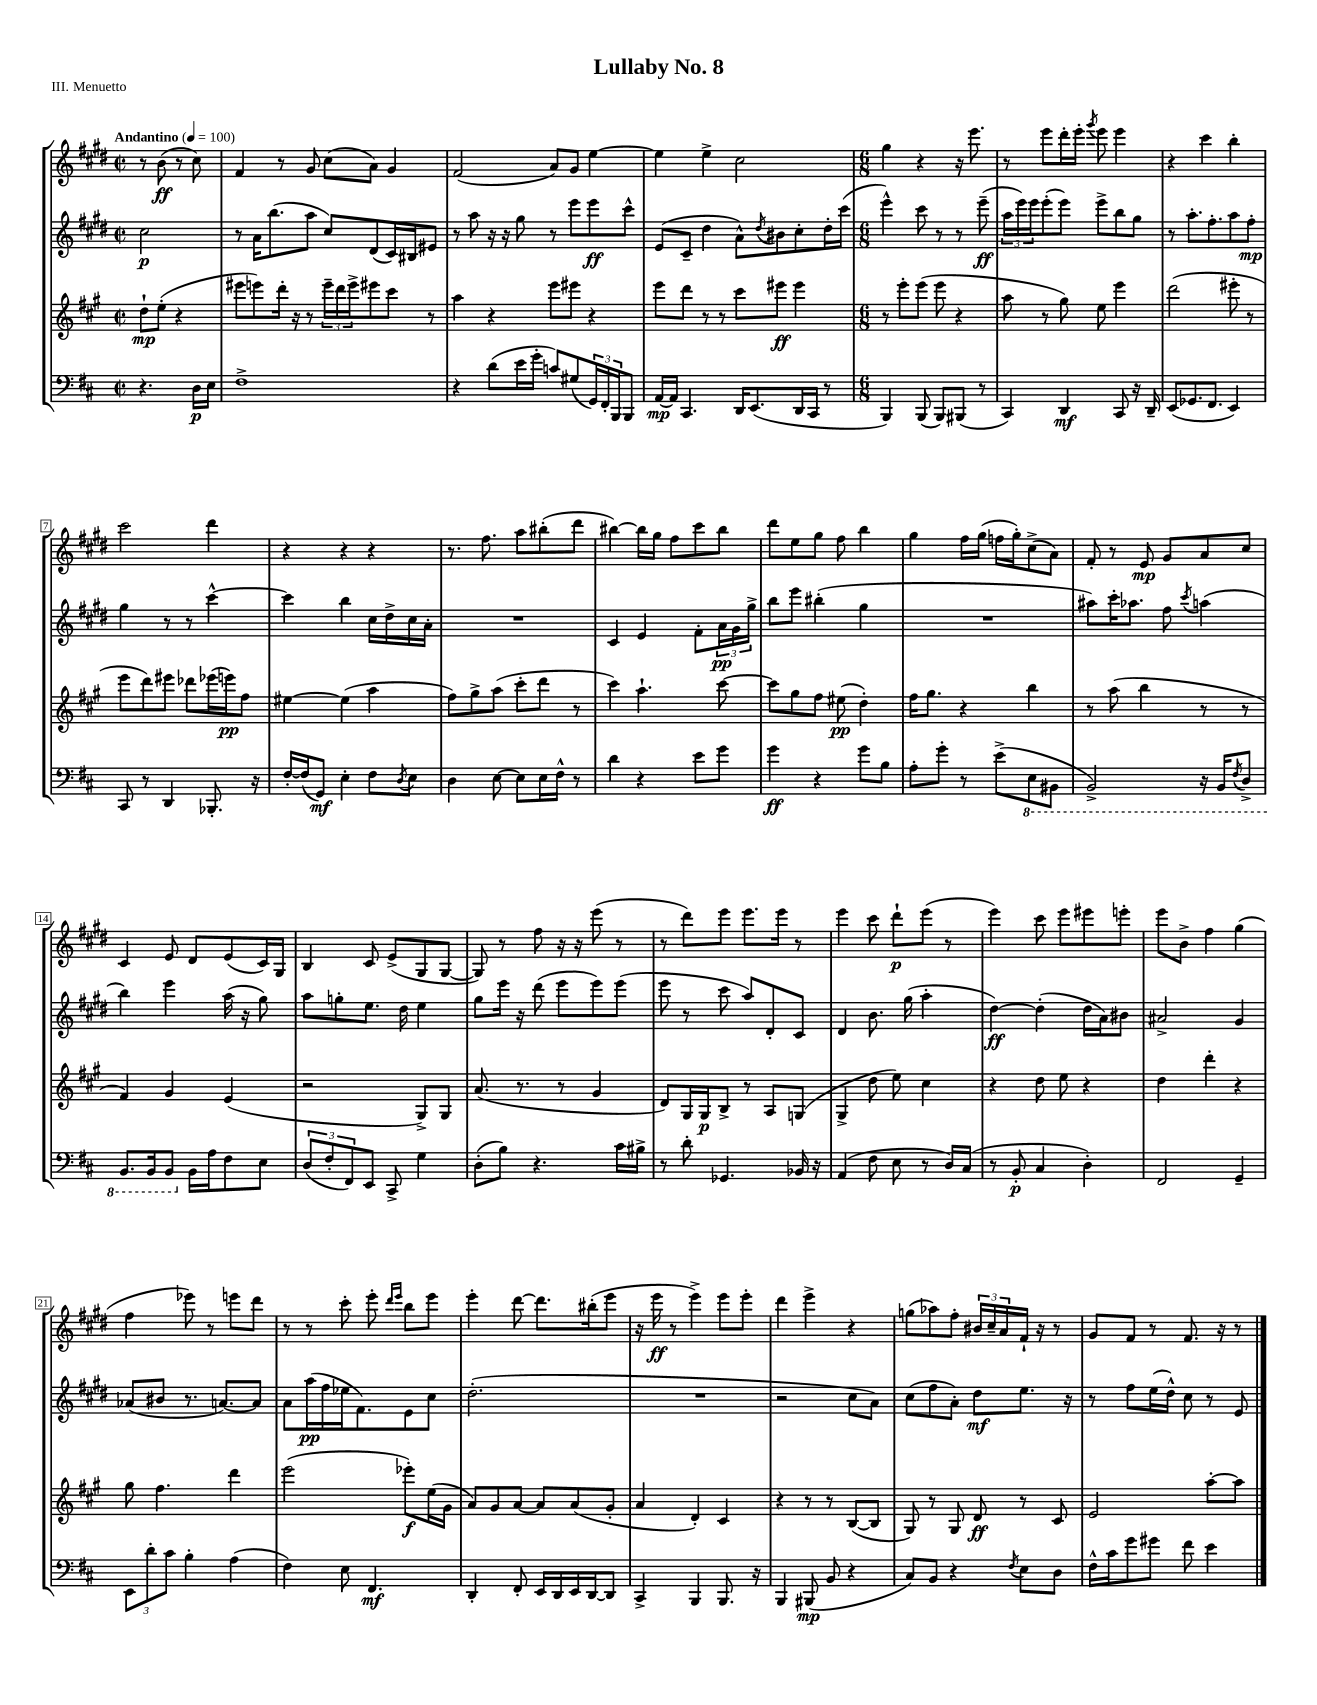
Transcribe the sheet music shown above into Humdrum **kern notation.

**kern	**dynam	**kern	**dynam	**kern	**dynam	**kern	**dynam
*part4	*part4	*part3	*part3	*part2	*part2	*part1	*part1
*staff4	*staff4	*staff3	*staff3	*staff2	*staff2	*staff1	*staff1
*clefF4	*	*clefG2	*	*clefG2	*	*clefG2	*
*k[f#c#]	*	*k[f#c#g#]	*	*k[f#c#g#d#]	*	*k[f#c#g#d#]	*
*M2/2	*	*M2/2	*	*M2/2	*	*M2/2	*
*met(c|)	*	*met(c|)	*	*met(c|)	*	*met(c|)	*
*MM100	*	*MM100	*	*MM100	*	*MM100	*
=	=	=	=	=	=	=	=
!	!	!	!	!	!	!LO:TX:a:B:t=Andantino	!
4.r	.	8dd`\L	mp	2cc#\	p	8r	.
.	.	(8ee'\J	.	.	.	(8b\	ff
.	.	4r	.	.	.	8r	.
16D\LL	p	.	.	.	.	8cc#\)	.
16E\JJ	.	.	.	.	.	.	.
=1	=1	=1	=1	=1	=1	=1	=1
1F#^	.	8eee#X\L	.	8r	.	4f#/	.
.	.	8eeen\)	.	16a\KL	.	.	.
.	.	.	.	(8.bb\	.	.	.
.	.	16ddd'\Jk	.	.	.	8r	.
.	.	16r	.	.	.	.	.
.	.	8r	.	8aa\J	.	8g#/	.
.	.	24eee~\LL	.	8cc#/L)	.	(8cc#\L	.
.	.	24ddd\	.	.	.	.	.
.	.	24eee^\J	.	.	.	.	.
.	.	8eee#X\	.	(8d#/	.	8a\J)	.
.	.	8ccc#\J	.	16c#/L)	.	4g#/	.
.	.	.	.	16B#X/J	.	.	.
.	.	8r	.	8e#X/J	.	.	.
=2	=2	=2	=2	=2	=2	=2	=2
4r	.	4aa\	.	8r	.	(2f#/	.
.	.	.	.	8aa\	.	.	.
(8d\L	.	4r	.	16r	.	.	.
.	.	.	.	16r	.	.	.
16e\L	.	.	.	8gg#\	.	.	.
16g'\JJ	.	.	.	.	.	.	.
8cn/L)	.	8eee\L	.	8r	.	8a/L)	.
(8G#X/	.	8eee#X\J	.	8eee\L	.	8g#/J	.
24GG/L)	.	4r	.	8eee\	ff	[4ee\	.
24FF#'/	.	.	.	.	.	.	.
24BBB/J	.	.	.	.	.	.	.
8BBB/J	.	.	.	8ccc#^^\J	.	.	.
=3	=3	=3	=3	=3	=3	=3	=3
[16AA/LL	mp	8eee\L	.	(8e/L	.	4ee\]	.
16AA/JJ]	.	.	.	.	.	.	.
4.CC#/	.	8ddd\J	.	8c#~/J	.	.	.
.	.	8r	.	4dd#\	.	4ee^\	.
.	.	8r	.	.	.	.	.
16DD/KL	.	8ccc#\L	.	8a^^\L)	.	2cc#\	.
(8.EE/	.	.	.	.	.	.	.
.	.	.	.	8qdd#/	.	.	.
.	.	8eee#X\J	ff	8b#X\	.	.	.
16DD/L	.	4eee#\	.	8cc#'\	.	.	.
16CC#/JJ	.	.	.	.	.	.	.
8r	.	.	.	16dd#'\L	.	.	.
.	.	.	.	(16ccc#\JJ	.	.	.
=4	=4	=4	=4	=4	=4	=4	=4
*M6/8	*	*M6/8	*	*M6/8	*	*M6/8	*
4BBB/)	.	8r	.	4eee^^\)	.	4gg#\	.
.	.	8eee'\L	.	.	.	.	.
(8BBB/	.	(8eee\J	.	8ccc#\	.	4r	.
8BBB/L)	.	8eee\	.	8r	.	.	.
(8BBB#X/J	.	4r	.	8r	.	16r	.
.	.	.	.	.	.	8.eee\	.
8r	.	.	.	(8eee~\	ff	.	.
=5	=5	=5	=5	=5	=5	=5	=5
4CC#/)	.	8aa\	.	24aa\LL	.	8r	.
.	.	.	.	24eee\)	.	.	.
.	.	.	.	24eee\J	.	.	.
.	.	8r	.	(8eee'\	.	8eee\L	.
4DD/	mf	8gg#\)	.	8eee\J)	.	16ddd#'\L	.
.	.	.	.	.	.	16eee'\JJ	.
.	.	.	.	.	.	8qggg#/	.
.	.	8ee\	.	8eee^\L	.	8eee\	.
8CC#/	.	4eee\	.	8bb\	.	4eee\	.
16r	.	.	.	8gg#\J	.	.	.
16DD~/	.	.	.	.	.	.	.
=6	=6	=6	=6	=6	=6	=6	=6
(8EE/L	.	(2ddd\	.	8r	.	4r	.
8.GG-X/	.	.	.	8.aa'\L	.	.	.
.	.	.	.	.	.	4ccc#\	.
8.FF#/J	.	.	.	8.ff#'\	.	.	.
4EE/)	.	8eee#X'\	.	8aa\	.	4bb'\	.
.	.	8r	.	8ff#'\J	mp	.	.
!!LO:LB:g=z
=7	=7	=7	=7	=7	=7	=7	=7
8CC#/	.	8eee\L	.	4gg#\	.	2ccc#\	.
8r	.	8ddd\)	.	.	.	.	.
4DD/	.	8eee#X\J	.	8r	.	.	.
.	.	8ddd-X\L	.	8r	.	.	.
8.BBB-X'/	.	(16eee-X\L	.	[4ccc#^^\	.	4ddd#\	.
.	.	16eeen\J)	pp	.	.	.	.
.	.	8ff#\J	.	.	.	.	.
16r	.	.	.	.	.	.	.
=8	=8	=8	=8	=8	=8	=8	=8
[16F#'/LL	.	[4ee#X\	.	4ccc#\]	.	4r	.
(16F#/J]	.	.	.	.	.	.	.
8GG/J)	mf	.	.	.	.	.	.
4E'\	.	(4ee#\]	.	4bb\	.	4r	.
8F#\L	.	4aa\	.	16cc#\LL	.	4r	.
.	.	.	.	16dd#^\	.	.	.
8qD/	.	.	.	.	.	.	.
8E\J	.	.	.	16cc#\	.	.	.
.	.	.	.	16a'\JJ	.	.	.
=9	=9	=9	=9	=9	=9	=9	=9
4D\	.	8ff#\L)	.	2.r	.	8.r	.
.	.	8gg#^\	.	.	.	.	.
.	.	.	.	.	.	8.ff#\	.
[8E\	.	(8aa\J	.	.	.	.	.
8E\L]	.	8ccc#'\L	.	.	.	8aa\L	.
16E\L	.	8ddd\J	.	.	.	(8bb#X'\	.
16F#^^\JJ	.	.	.	.	.	.	.
8r	.	8r	.	.	.	8ddd#\J	.
=10	=10	=10	=10	=10	=10	=10	=10
4d\	.	4ccc#\)	.	4c#/	.	[4bb#X\)	.
4r	.	4.aa`\	.	4e/	.	16bb#\LL]	.
.	.	.	.	.	.	16gg#\JJ	.
.	.	.	.	.	.	8ff#\L	.
8e\L	.	.	.	8f#'\L	.	8ccc#\	.
8g\J	.	[8ccc#\	.	24a\L	pp	8bb#\J	.
.	.	.	.	24g#\	.	.	.
.	.	.	.	24gg#^\JJ	.	.	.
=11	=11	=11	=11	=11	=11	=11	=11
4g\	ff	8ccc#\L]	.	8bb\L	.	8ddd#\L	.
.	.	8gg#\	.	8eee\J	.	8ee\	.
4r	.	8ff#\J	.	(4bb#X'\	.	8gg#\J	.
.	.	(8ee#X\	pp	.	.	8ff#\	.
8g\L	.	4dd'\)	.	4gg#\	.	4bb\	.
8B\J	.	.	.	.	.	.	.
=12	=12	=12	=12	=12	=12	=12	=12
8A'\L	.	16ff#\KL	.	2.r	.	4gg#\	.
.	.	8.gg#\J	.	.	.	.	.
8g'\J	.	.	.	.	.	.	.
8r	.	4r	.	.	.	16ff#\LL	.
.	.	.	.	.	.	(16gg#\JJ	.
(8e^\L	.	.	.	.	.	16ffn\LL	.
.	.	.	.	.	.	16gg#'\J)	.
*8ba	*	*	*	*	*	*	*
8EE\	.	4bb\	.	.	.	(8cc#^\	.
8BBB#X\J	.	.	.	.	.	8a\J)	.
=13	=13	=13	=13	=13	=13	=13	=13
2BBB^/)	.	8r	.	8aa#X\L)	.	8f#'/	.
.	.	(8aa\	.	16ccc#'\K	.	8r	.
.	.	.	.	8.aa-X\J	.	.	.
.	.	4bb\	.	.	.	8e/	mp
.	.	.	.	8ff#\	.	8g#/L	.
.	.	.	.	8qccc#/	.	.	.
16r	.	8r	.	(4aan\	.	8a/	.
16BBB/KL	.	.	.	.	.	.	.
8qFF#/	.	.	.	.	.	.	.
8DD^/J	.	8r	.	.	.	8cc#/J	.
!!LO:LB:g=z
=14	=14	=14	=14	=14	=14	=14	=14
8.BBB/L	.	4f#/)	.	4bb\)	.	4c#/	.
16BBB/k	.	.	.	.	.	.	.
8BBB/J	.	4g#/	.	4eee\	.	8e/	.
*X8ba	*	*	*	*	*	*	*
16BB\LL	.	.	.	.	.	8d#/L	.
16A\J	.	.	.	.	.	.	.
8F#\	.	(4e/	.	(16aa\	.	(8e/	.
.	.	.	.	16r	.	.	.
8E\J	.	.	.	8gg#\)	.	16c#/L)	.
.	.	.	.	.	.	16G#/JJ	.
=15	=15	=15	=15	=15	=15	=15	=15
(12D/L	.	2r	.	8aa\L	.	4B/	.
12F#'/	.	.	.	.	.	.	.
.	.	.	.	8ggn'\	.	.	.
12FF#/)	.	.	.	.	.	.	.
8EE/J	.	.	.	8.ee\J	.	8c#/	.
8CC#^/	.	.	.	.	.	(8e^/L	.
.	.	.	.	16dd#\	.	.	.
4G\	.	8G#^/L)	.	4ee\	.	8G#/	.
.	.	8G#/J	.	.	.	[8G#/J	.
=16	=16	=16	=16	=16	=16	=16	=16
(8D'\L	.	(8.a/	.	8gg#\L	.	8G#/])	.
8B\J)	.	.	.	16eee\Jk	.	8r	.
.	.	8.r	.	16r	.	.	.
4.r	.	.	.	(8ddd#\	.	8ff#\	.
.	.	8r	.	8eee\L	.	16r	.
.	.	.	.	.	.	16r	.
.	.	4g#/	.	8eee\)	.	(8eee\	.
16c#\LL	.	.	.	(8eee\J	.	8r	.
16B#X^\JJ	.	.	.	.	.	.	.
=17	=17	=17	=17	=17	=17	=17	=17
8r	.	8d/L)	.	8eee\	.	8r	.
8d'\	.	16G#/L	.	8r	.	8ddd#\L)	.
.	.	16G#/J	p	.	.	.	.
4.GG-X/	.	8B^/J	.	8ccc#\	.	8eee\J	.
.	.	8r	.	8aa/L)	.	8.eee\L	.
.	.	8A/L	.	8d#'/	.	.	.
.	.	.	.	.	.	16eee\Jk	.
16BB-X/	.	(8Gn/J	.	8c#/J	.	8r	.
16r	.	.	.	.	.	.	.
=18	=18	=18	=18	=18	=18	=18	=18
(4AA/	.	4G#^/	.	4d#/	.	4eee\	.
8F#\	.	8dd\	.	8.b\	.	8ccc#\	.
8E\	.	8ee\)	.	.	.	8ddd#`\L	p
.	.	.	.	(16gg#\	.	.	.
8r	.	4cc#\	.	4aa'\	.	(8eee\J	.
16D/LL)	.	.	.	.	.	8r	.
(16C#/JJ	.	.	.	.	.	.	.
=19	=19	=19	=19	=19	=19	=19	=19
8r	.	4r	.	[4dd#\)	ff	4eee\)	.
8BB'/	p	.	.	.	.	.	.
4C#/	.	8dd\	.	(4dd#'\]	.	8ccc#\	.
.	.	8ee\	.	.	.	8eee\L	.
4D'\)	.	4r	.	16dd#\LL	.	8eee#X\	.
.	.	.	.	16a\J)	.	.	.
.	.	.	.	8b#X\J	.	8eeen'\J	.
=20	=20	=20	=20	=20	=20	=20	=20
2FF#/	.	4dd\	.	2a#X^/	.	8eee\L	.
.	.	.	.	.	.	8b^\J	.
.	.	4ddd'\	.	.	.	4ff#\	.
4GG~/	.	4r	.	4g#/	.	(4gg#\	.
!!LO:LB:g=z
=21	=21	=21	=21	=21	=21	=21	=21
12EE\L	.	8gg#\	.	(8a-X/L	.	4ff#\	.
12d'\	.	.	.	.	.	.	.
.	.	4.ff#\	.	8b#X/J	.	.	.
12c#\J	.	.	.	.	.	.	.
4B'\	.	.	.	8.r	.	8eee-X\)	.
.	.	.	.	.	.	8r	.
.	.	.	.	[8.an/L)	.	.	.
(4A\	.	4ddd\	.	.	.	8eeen\L	.
.	.	.	.	8a/J]	.	8ddd#\J	.
=22	=22	=22	=22	=22	=22	=22	=22
4F#\)	.	(2eee\	.	8a\L	.	8r	.
.	.	.	.	(16aa\L	pp	8r	.
.	.	.	.	16ff#\	.	.	.
8E\	.	.	.	16ee-X\J	.	8ccc#'\	.
.	.	.	.	8.f#\)	.	.	.
4.FF#/	mf	.	.	.	.	8eee'\	.
.	.	.	.	.	.	16qqddd#/LL	.
.	.	.	.	.	.	16qqeee/JJ	.
.	.	8eee-X'\L)	f	8e\	.	8bb\L	.
.	.	(16ee\L	.	8cc#\J	.	8eee\J	.
.	.	16g#\JJ	.	.	.	.	.
=23	=23	=23	=23	=23	=23	=23	=23
4DD'/	.	8a/L)	.	(2.dd#'\	.	4eee'\	.
.	.	8g#/	.	.	.	.	.
8FF#'/	.	[8a/J	.	.	.	[8ddd#\	.
16EE/LL	.	8a/L]	.	.	.	8.ddd#\L]	.
16DD/	.	.	.	.	.	.	.
16EE/	.	(8a/	.	.	.	.	.
[16DD/J	.	.	.	.	.	(16bb#X'\k	.
8DD/J]	.	8g#'/J	.	.	.	8eee\J	.
=24	=24	=24	=24	=24	=24	=24	=24
4CC#^/	.	4a/	.	2.r	.	16r	.
.	.	.	.	.	.	16eee\	ff
.	.	.	.	.	.	8r	.
4BBB/	.	4d'/)	.	.	.	4eee^\)	.
8.BBB/	.	4c#/	.	.	.	8eee\L	.
.	.	.	.	.	.	8eee'\J	.
16r	.	.	.	.	.	.	.
=25	=25	=25	=25	=25	=25	=25	=25
4BBB/	.	4r	.	2r	.	4ddd#\	.
(8BBB#X/	mp	8r	.	.	.	4eee^\	.
8BB/	.	8r	.	.	.	.	.
4r	.	([8B/L	.	8cc#\L	.	4r	.
.	.	8B/J]	.	8a\J)	.	.	.
=26	=26	=26	=26	=26	=26	=26	=26
8C#/L)	.	8G#/)	.	(8cc#\L	.	(8ggn\L	.
8BB/J	.	8r	.	8ff#\	.	8aa-X\)	.
4r	.	8G#/	.	8a'\J)	.	8ff#'\J	.
.	.	8d/	ff	8dd#\L	mf	24b#X/LL	.
.	.	.	.	.	.	24cc#~/	.
.	.	.	.	.	.	24a/	.
8qF#/	.	.	.	.	.	.	.
8E\L	.	8r	.	8.ee\J	.	16f#`/JJ	.
.	.	.	.	.	.	16r	.
8D\J	.	8c#/	.	.	.	8r	.
.	.	.	.	16r	.	.	.
=27	=27	=27	=27	=27	=27	=27	=27
16F#^^\LL	.	2e/	.	8r	.	8g#/L	.
16c#\J	.	.	.	.	.	.	.
8g\	.	.	.	8ff#\L	.	8f#/J	.
8g#X\J	.	.	.	(16ee\L	.	8r	.
.	.	.	.	16dd#^^\JJ)	.	.	.
8f#\	.	.	.	8cc#\	.	8.f#/	.
4e\	.	[8aa'\L	.	8r	.	.	.
.	.	.	.	.	.	16r	.
.	.	8aa\J]	.	8e/	.	8r	.
==	==	==	==	==	==	==	==
*-	*-	*-	*-	*-	*-	*-	*-
